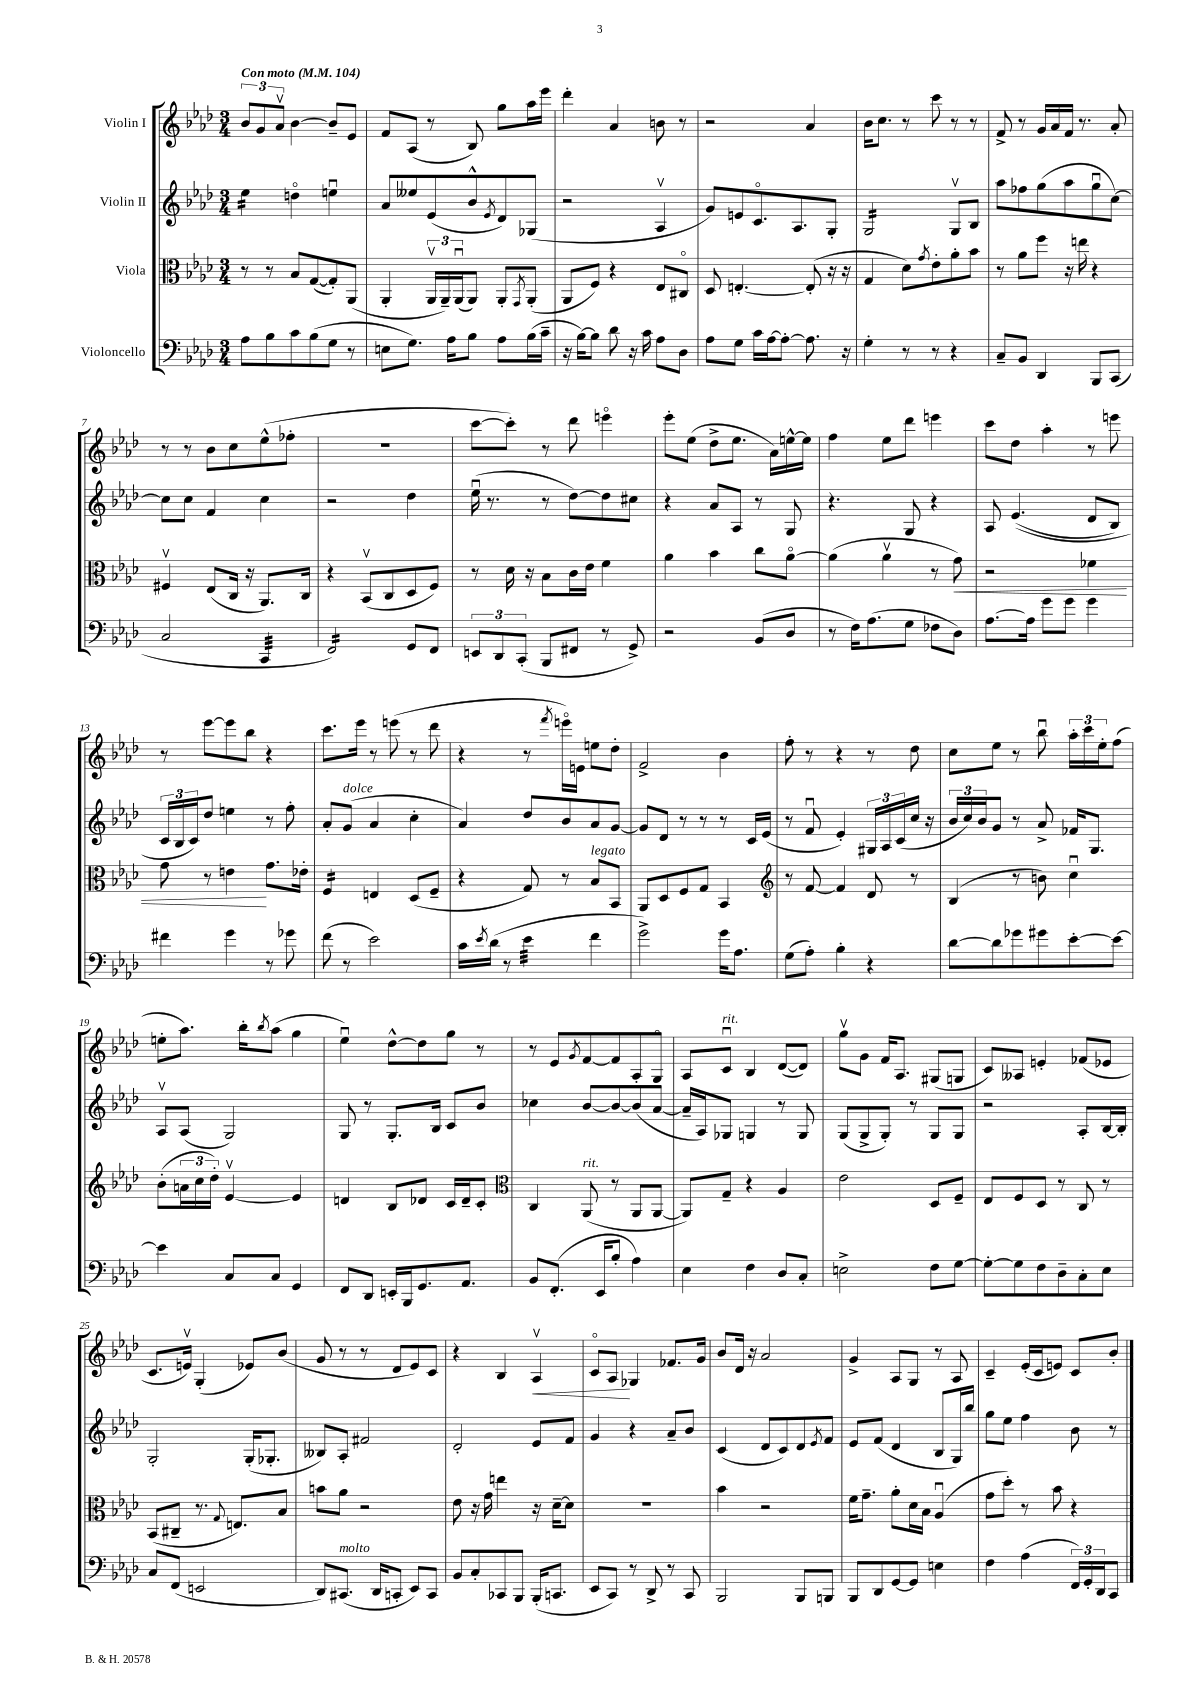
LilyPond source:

<<
\new StaffGroup <<
\new Staff = "s0" \with { instrumentName = "Violin I" } {
    \clef treble \key aes \major \numericTimeSignature \time 3/4 \tempo "Con moto" 4 = 104
    \tuplet 3/2 { bes'8 g'8 aes'8\upbow } bes'4~ bes'8-- ees'8 |
    f'8 aes8( r8 bes8) g''8 aes''16 ees'''16 |
    des'''4-. aes'4 b'8 r8 |
    r2 aes'4 |
    bes'16 c''8. r8 c'''8 r8 r8 |
    f'8-> r8 g'16 aes'16 f'16 r8. aes'8-. |
    r8 r8 bes'8 c''8 ees''8-^( fes''8-. |
    R2. |
    c'''8~ c'''8-.) r8 des'''8 e'''4\flageolet |
    ees'''8-. ees''8( des''8-> ees''8. aes'16) e''16~-^ e''16 |
    f''4 ees''8 des'''8 e'''4 |
    c'''8 des''8 aes''4-. r8 e'''8 |
    r8 ees'''8~ ees'''8 bes''8 r4 |
    c'''8. ees'''16 r8 e'''8( r8 des'''8 |
    r4 r8 \acciaccatura { f'''8 } e'''16\flageolet) e'16 e''8 des''8-. |
    f'2-> bes'4 |
    f''8-. r8 r4 r8 des''8 |
    c''8 ees''8 r8 bes''8\downbow \tuplet 3/2 { aes''16-. c'''16 ees''16-. } f''8( |
    e''8-. aes''8.) bes''16-. \acciaccatura { bes''8 } aes''8( g''4 |
    ees''4\downbow) des''8~-^ des''8 g''8 r8 |
    r8 ees'8 \acciaccatura { g'8 } f'8~ f'8 aes8-. g8\flageolet |
    aes8 c'8\downbow^\markup { \italic "rit." } bes4 des'8~( des'8) |
    g''8\upbow g'8 f'16 aes8. gis8( g8 |
    c'8) aeses8 e'4-. fes'8( ees'8 |
    c'8. e'16\upbow) g4-.( ees'8) bes'8( |
    g'8 r8 r8 des'8 ees'8) c'8 |
    r4 bes4 aes4\upbow\< |
    c'8\flageolet aes8\! ges4 fes'8. g'16 |
    bes'8 des'16 r16 aes'2 |
    g'4-> aes8 g8 r8 aes8 |
    c'4-- ees'16-.( c'16 e'8) c'8 bes'8-. \bar "|." |
}
\new Staff = "s1" \with { instrumentName = "Violin II" } {
    \clef treble \key aes \major \numericTimeSignature \time 3/4
    ees''4:16 d''4\flageolet e''4\downbow |
    aes'8 eeses''8 ees'8( bes'8-^ \acciaccatura { ees'8 } des'8) ges8( |
    r2 aes4\upbow |
    g'8) e'8 c'8.\flageolet aes8. g8-. |
    g2:16 g8\upbow bes8 |
    aes''8 fes''8 g''8( aes''8 g''8\downbow c''8~) |
    c''8 c''8 f'4 c''4 |
    r2 des''4 |
    ees''16\downbow( r8. r8 des''8~) des''8 cis''8 |
    r4 aes'8 aes8 r8 g8 |
    r4. g8 r4 |
    aes8 ees'4.(\( des'8 bes8) |
    \tuplet 3/2 { c'16 bes16 c'16\) } des''8 e''4 r8 f''8-. |
    aes'8-. g'8^\markup { \italic "dolce" }( aes'4 c''4-. |
    aes'4) des''8 bes'8 aes'8 g'8~ |
    g'8 des'8 r8 r8 r8 c'16 ees'16( |
    r8 f'8\downbow ees'4-.) \tuplet 3/2 { gis16 aes16 c'16( } c''16 r16 |
    \tuplet 3/2 { bes'16 c''16) bes'16 } g'8 r8 aes'8-> fes'16 g8. |
    aes8\upbow aes8( g2) |
    g8 r8 g8.-. bes16 c'8 bes'8 |
    ces''4 bes'8~ bes'8~ bes'8( aes'8~ |
    aes'16-- aes16) ges8 g4 r8 g8 |
    g8( g8-> g8-.) r8 g8 g8 |
    r2 aes8-. bes16~ bes16-. |
    g2-. g16-.( ges8.-. |
    beses8) aes8-. fis'2 |
    des'2-. ees'8 f'8 |
    g'4 r4 aes'8-- bes'8 |
    c'4( des'8 c'8) des'8 \acciaccatura { ees'8 } f'8 |
    ees'8 f'8( des'4 bes8 g16) bes''16 |
    g''8 ees''8 f''4 bes'8 r8 \bar "|." |
}
\new Staff = "s2" \with { instrumentName = "Viola" } {
    \clef alto \key aes \major \numericTimeSignature \time 3/4
    r8 r8 bes8 g8~( g8-.) aes,8( |
    aes,4-. \tuplet 3/2 { aes,16\upbow aes,16--) aes,16\downbow( } aes,8) aes,8-. \acciaccatura { g,8 } aes,8-.( |
    aes,8 f8) r4 ees8 cis8\flageolet |
    des8 e4.~-. e8-.( r16 r16 |
    g4 des'8) \acciaccatura { g'8 } ees'8-. aes'8-. bes'8 |
    r8 aes'8 f''8 r16 e''16 r4 |
    fis4\upbow ees8( c16 r16 aes,8.) c16 |
    r4 bes,8\upbow( c8 des8 f8) |
    r8 des'16 r16 bes8 c'16 ees'16 f'4 |
    aes'4 bes'4 c''8 aes'8~\flageolet |
    aes'4( aes'4\upbow r8 g'8\<) |
    r2 fes'4 |
    g'8 r8 e'4\! g'8. ees'16-. |
    f4:16 e4 des8( f8-- |
    r4 g8) r8 bes8^\markup { \italic "legato" } bes,8 |
    aes,8 des8 f8 g8 bes,4 |
    \clef treble r8 f'8~ f'4 des'8 r8 |
    bes4( r8 b'8) c''4\downbow |
    bes'8-.( \tuplet 3/2 { a'16 c''16 des''16-.) } ees'4~\upbow ees'4 |
    d'4 bes8 des'8 c'16 des'16-- c'8-. |
    \clef alto c4 aes,8^\markup { \italic "rit." }( r8 aes,8 aes,8~ |
    aes,8) g8-- r4 aes4 |
    ees'2 des8 f8-- |
    ees8 f8 des8 r8 c8 r8 |
    bes,8( cis8-- r8. \appoggiatura { g8 } e8.) bes8 |
    b'8 aes'8 r2 |
    ees'8 r16 g'16 e''4 r16 des'16~-- des'8 |
    R2. |
    bes'4 r2 |
    f'16 g'8.-- aes'8-. des'16 bes16 aes4\downbow( |
    g'8 des''8-.) r8 bes'8 r4 \bar "|." |
}
\new Staff = "s3" \with { instrumentName = "Violoncello" } {
    \clef bass \key aes \major \numericTimeSignature \time 3/4
    aes8 bes8 c'8 bes8( g8 r8 |
    e8 g8.) aes16 bes8 aes8 bes16( c'16-- |
    r16 bes16~) bes8 des'8 r16 c'16 aes8 des8 |
    aes8 g8 c'16 aes16~ aes8~-. aes8. r16 |
    g4-. r8 r8 r4 |
    c8-- bes,8 des,4 bes,,8 c,8( |
    c2 c,4:32 |
    f,2:16) g,8 f,8 |
    \tuplet 3/2 { e,8 des,8 c,8-.( } bes,,8 fis,8 r8 g,8->) |
    r2 bes,8( des8 |
    r8 f16) aes8.( g8 fes8 des8) |
    aes8.~ aes16 g'8 g'8 g'4 |
    fis'4 g'4 r8 ges'8 |
    f'8( r8 ees'2) |
    c'16 \acciaccatura { ees'8 } des'16( r8 ees'4:32 f'4 |
    g'2->) g'16 aes8. |
    g8( aes8-.) bes4-. r4 |
    des'8~ des'8 ges'8 gis'8 ees'8~-. ees'8~ |
    ees'4 c8 c8 g,4 |
    f,8 des,8 e,16-. bes,,16 g,8. aes,8. |
    bes,8 f,8.-.( ees,16 bes8-. aes4) |
    ees4 f4 des8 c8-. |
    e2-> f8 g8~ |
    g8~-. g8 f8 des8-- c8-. ees8 |
    c8 f,8( e,2 |
    des,8) cis,8.^\markup { \italic "molto" }( des,16 c,8-. ees,8) c,8 |
    bes,8 c8-. ces,8 bes,,8 bes,,16-.( c,8. |
    ees,8 c,8) r8 des,8-> r8 c,8 |
    bes,,2 bes,,8 b,,8 |
    bes,,8 des,8 g,8~ g,8 e4 |
    f4 aes4( \tuplet 3/2 { f,16) g,16-. des,16 } c,8 \bar "|." |
}
>>
>>
